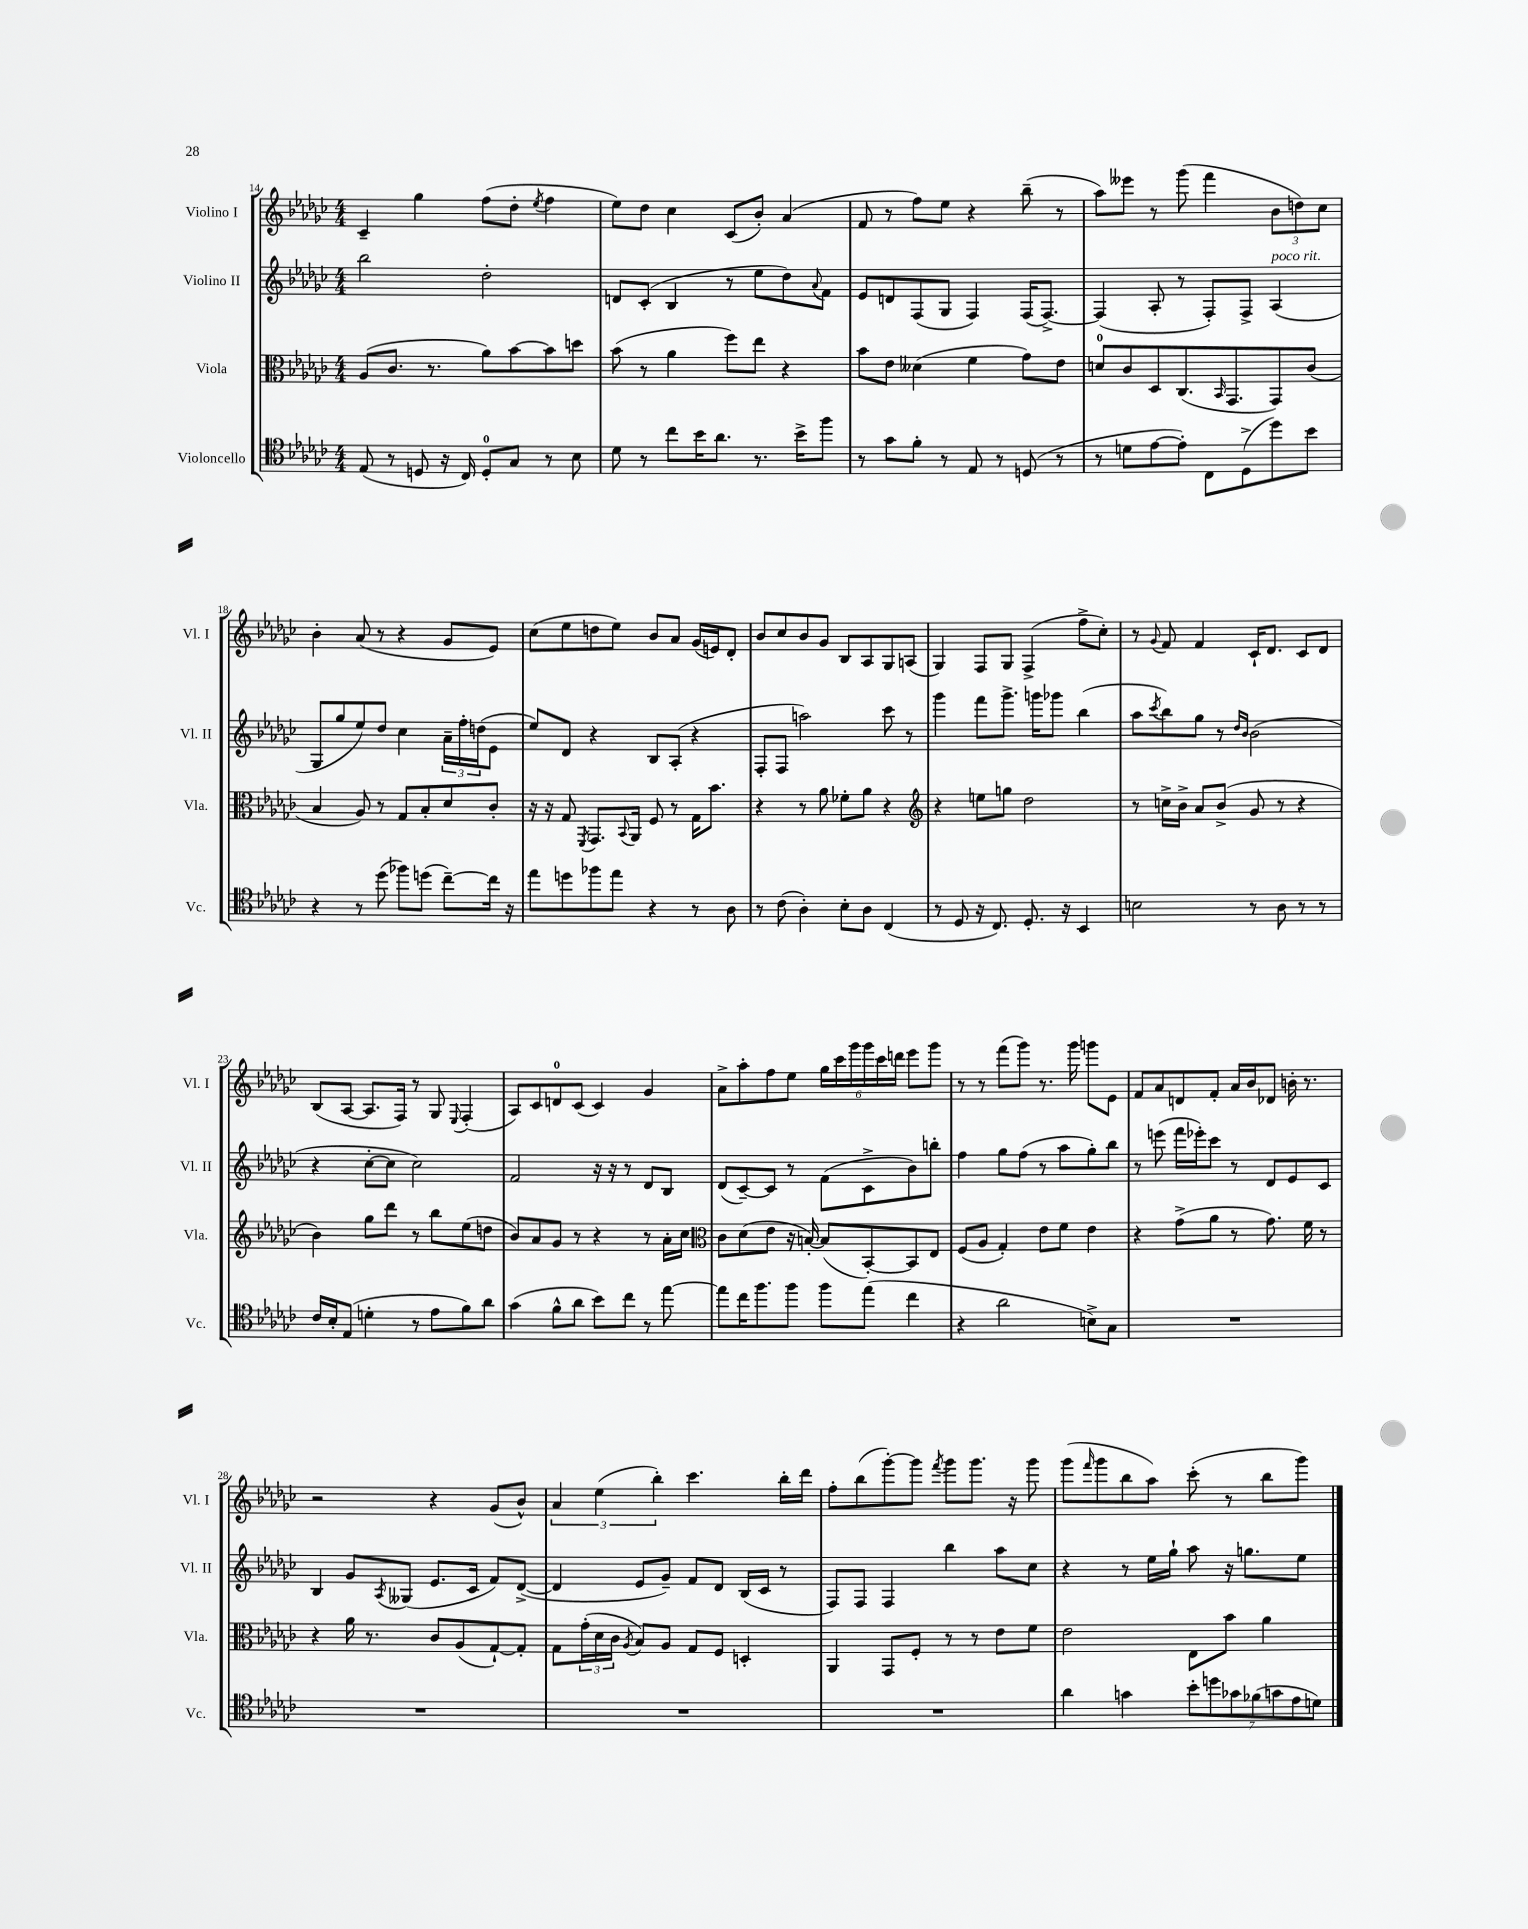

**kern	**kern	**kern	**kern
*staff4	*staff3	*staff2	*staff1
*clefC4	*clefC3	*clefG2	*clefG2
*k[b-e-a-d-g-c-]	*k[b-e-a-d-g-c-]	*k[b-e-a-d-g-c-]	*k[b-e-a-d-g-c-]
*M4/4	*M4/4	*M4/4	*M4/4
(8E-/	(8A-/L	2bb-\	4c-~/
8r	8.c-/J	.	.
8D/	.	.	4gg-\
.	8.r	.	.
16r	.	.	.
16C-/)	.	.	.
8D'/L	8a-\L)	2dd-'\	(8ff\L
8G-/J	[8b-\	.	8dd-'\J
.	.	.	8qee-/
8r	8b-\]	.	4ff\
8B-\	8dd\J	.	.
=	=	=	=
8d-\	(8b-\	8d/L	8ee-\L)
8r	8r	(8c-'/J	8dd-\J
8cc-\L	4a-\	4B-/	4cc-\
16b-\K	.	.	.
8.a-\J	.	.	.
.	8ff\L)	8r	(8c-/L
8.r	8ee-\J	8ee-\L	8b-'/J)
.	4r	8dd-\)	(4a-/
16b-^\LK	.	.	.
.	.	8qqa-/	.
8ff\J	.	8f\J	.
=	=	=	=
8r	8b-\L	8e-/L	8f/
8g-\L	8e-\J	8d/	8r
8f'\J	(4d--\	(8F/	8ff\L)
8r	.	8G-/J	8ee-\J
8E-/	4f\	4F/)	4r
8r	.	.	.
(8D/	8g-\L)	(16F/LK	(8bb-~\
.	.	[8.F^/J)	.
8r	8e-\J	.	8r
=	=	=	=
8r	8d/L	(4F/]	8aa-\L)
8d\L	8c-/	.	8eee--\J
[8e-\	8D-/	8A-'/	8r
8e-'\]J)	(8.C-/	8r	(8ggg-\
8C-\L	.	8F'/L)	4fff\
.	16qqBB-/	.	.
.	8.GG-/	.	.
(8D-^\	.	8F^/J	.
8dd-\)	8GG-/)	(4A-/	12b-\L
.	.	.	12dd\)
8b-\J	(8c-/J	.	.
.	.	.	12cc-\J
=	=	=	=
4r	4B-/	8G-/L	4b-'\
.	.	8gg-/	.
8r	8A-/)	8ee-/)	(8a-/
(8dd-\	8r	8dd-/J	8r
8ff-\L)	8G-/L	4cc-\	4r
(8dd\J	8B-'/	.	.
[8cc-~\L)	8d-/	24a-~\LL	8g-/L
.	.	24ff'\	.
.	.	(24dd\J	.
16cc-\]Jk	8c-'/J	8e-\J	8e-/J)
16r	.	.	.
=	=	=	=
8ee-\L	16r	8ee-/L)	(8cc-\L
.	16r	.	.
8dd\	8G-/	8d-/J	8ee-\
.	8qFF/	.	.
8ff-\	8.GG-/L	4r	8dd\
8ee-\J	.	.	8ee-\J)
.	8qqBB-/	.	.
.	16AA-/Jk	.	.
4r	8F/	8B-/L	8b-/L
.	8r	(8A-'/J	8a-/J
8r	16G-\LK	4r	(16g-/LL
.	8.b-\J	.	16e/J)
8A-\	.	.	8d-'/J
=	=	=	=
8r	4r	8F'/L	8b-/L
(8c-\	.	8F/J	8cc-/
4A-'\)	8r	2aa\)	8b-/
.	8a-\	.	8g-/J
8B-'\L	8f-'\L	.	8B-/L
8A-\J	8a-\J	.	8A-/
(4C-/	4r	8ccc-\	8G-/
.	.	8r	(8A/J
=	=	=	=
*	*clefG2	*	*
8r	4r	4ggg-\	4G-/)
8D-/	.	.	.
16r	8ee\L	8fff\L	8F/L
8.C-/)	.	.	.
.	8gg\J	8.ggg-^\J	8G-/J
8.D-'/	2dd-\	.	(4F^/
.	.	16ggg\LK	.
.	.	8ggg-\J	.
16r	.	.	.
4BB-/	.	(4bb-\	8ff^\L
.	.	.	8cc-'\J)
=	=	=	=
2B\	8r	8aa-\L	8r
.	.	8qccc-/	8qqg-/
.	16cc^\LL	8bb-\)	8f/
.	16b-^\JJ	.	.
.	8a-/L	8gg-\J	4f/
.	(8b-^/J	8r	.
.	.	16qqdd-/LL	.
.	.	16qqb-/JJ	.
8r	8g-/	(2b-\	16c-`/LK
.	.	.	8.d-/J
8A-\	8r	.	.
8r	4r	.	8c-/L
8r	.	.	8d-/J
=	=	=	=
16c-/LL	4b-\)	4r	(8B-/L
16B-'/J	.	.	.
(8E-/J	.	.	[8A-/J
4d'\	8gg-\L	[8cc-'\L	8.A-/]L
.	8ddd-\J	8cc-\]J	.
.	.	.	16F/Jk)
8r	8r	2cc-\)	8r
8e-\L	8bb-\L	.	8G-/
.	.	.	8qqE-/
8f\)	(8ee-\	.	(4F'/
8a-\J	8dd\J	.	.
=	=	=	=
(4g-\	8b-/L)	2f/	8A-/L)
.	8a-/	.	8c-/
8f^^\L	8g-/J	.	8d/
8a-\J	8r	.	(8c-/J
8b-\L)	4r	16r	4c-/)
.	.	16r	.
8cc-\J	.	8r	.
8r	8r	8d-/L	4g-/
[8ee-\	16a-'\LL	8B-/J	.
.	16cc-\JJ	.	.
=	=	=	=
*	*clefC3	*	*
8ee-\]L	8c-\L	(8d-/L	8a-^\L
16cc-\K	(8d-\	[8c-~/)	8aa-'\
8.ff\	.	.	.
.	8e-\J	8c-/]J	8ff\
8ff\J	16r	8r	8ee-\J
.	[16B'/)	.	.
8ff\L	(8B/]L	(8f\L	24gg-\LL
.	.	.	24ccc-\
.	.	.	24ggg-\
(8ee-\J	[8BB-'/)	8c-^\	24ggg-\
.	.	.	24ccc-\
.	.	.	24ddd\JJ
4cc-\	8BB-/]	8b-\)	8eee-\L
.	8E-/J	8bb'\J	8ggg-\J
=	=	=	=
4r	(8F/L	4ff\	8r
.	8A-/J	.	8r
2a-\	4G-'/)	8gg-\L	(8fff\L
.	.	(8ff\J	8ggg-\J)
.	8e-\L	8r	8.r
.	8f\J	8aa-\L	.
.	.	.	16ggg-\
8B^\L)	4e-\	8gg-'\)	8ggg\L
8G-\J	.	8bb-\J	8e-\J
=	=	=	=
1r	4r	8r	8f/L
.	.	(8eee\	8a-/
.	(8g-^\L	16fff\LL	8d/
.	.	16eee-'\J)	.
.	8a-\J	8ccc-\J	8f'/J
.	8r	8r	16a-/LL
.	.	.	16b-/J
.	8.g-\)	8d-/L	8d-/J
.	.	8e-/	16b'\
.	16f\	.	8.r
.	8r	8c-/J	.
=	=	=	=
1r	4r	4B-/	2r
.	16a-\	8g-/L	.
.	8.r	.	.
.	.	8qA-/	.
.	.	(8G--/J	.
.	8c-/L	8.e-/L	4r
.	(8A-/	.	.
.	.	16c-/Jk	.
.	[8G-`/)	8f/L)	(8g-/L
.	8G-'/]J	([8d-^/J	8b-^^/J)
=	=	=	=
1r	8G-\L	4d-/]	6a-/
.	(24g-'\L	.	.
.	24d-\	.	(6ee-\
.	24c-\JJ	.	.
.	8qA-/	.	.
.	8B-/L)	8e-/L	.
.	.	.	6bb-'\)
.	8A-/J	8g-~/J)	.
.	8G-/L	8f/L	4.ccc-\
.	8F/J	8d-/J	.
.	4D'/	(16B-/LL	.
.	.	16c-/JJ	.
.	.	8r	16bb-'\LL
.	.	.	16ddd-\JJ
=	=	=	=
1r	4AA-/	8F/L)	8ff'\L
.	.	8F/J	(8bb-\
.	8GG-/L	4F/	[8ggg-'\)
.	8F'/J	.	8ggg-\]J
.	.	.	8qfff/
.	8r	4bb-\	8ggg-\L
.	8r	.	8.ggg-\J
.	8e-\L	8aa-\L	.
.	.	.	16r
.	8f\J	8cc-\J	8ggg-\
=	=	=	=
4a-\	2e-\	4r	(8ggg-\L
.	.	.	16qqfff/
.	.	.	8ggg-\
4g\	.	8r	8bb-\
.	.	16ee-\LL	8aa-\J)
.	.	16gg-`\JJ	.
14b-'\L	8E-\L	8aa-\	(8ccc-'\
14dd\	.	.	.
.	8b-\J	16r	8r
14g-\	.	.	.
.	.	8.gg\L	.
(14f-\	.	.	.
.	4a-\	.	8bb-\L
14g\	.	.	.
14e-\	.	.	.
.	.	8ee-\J	8ggg-\J)
14d\J)	.	.	.
==	==	==	==
*-	*-	*-	*-
